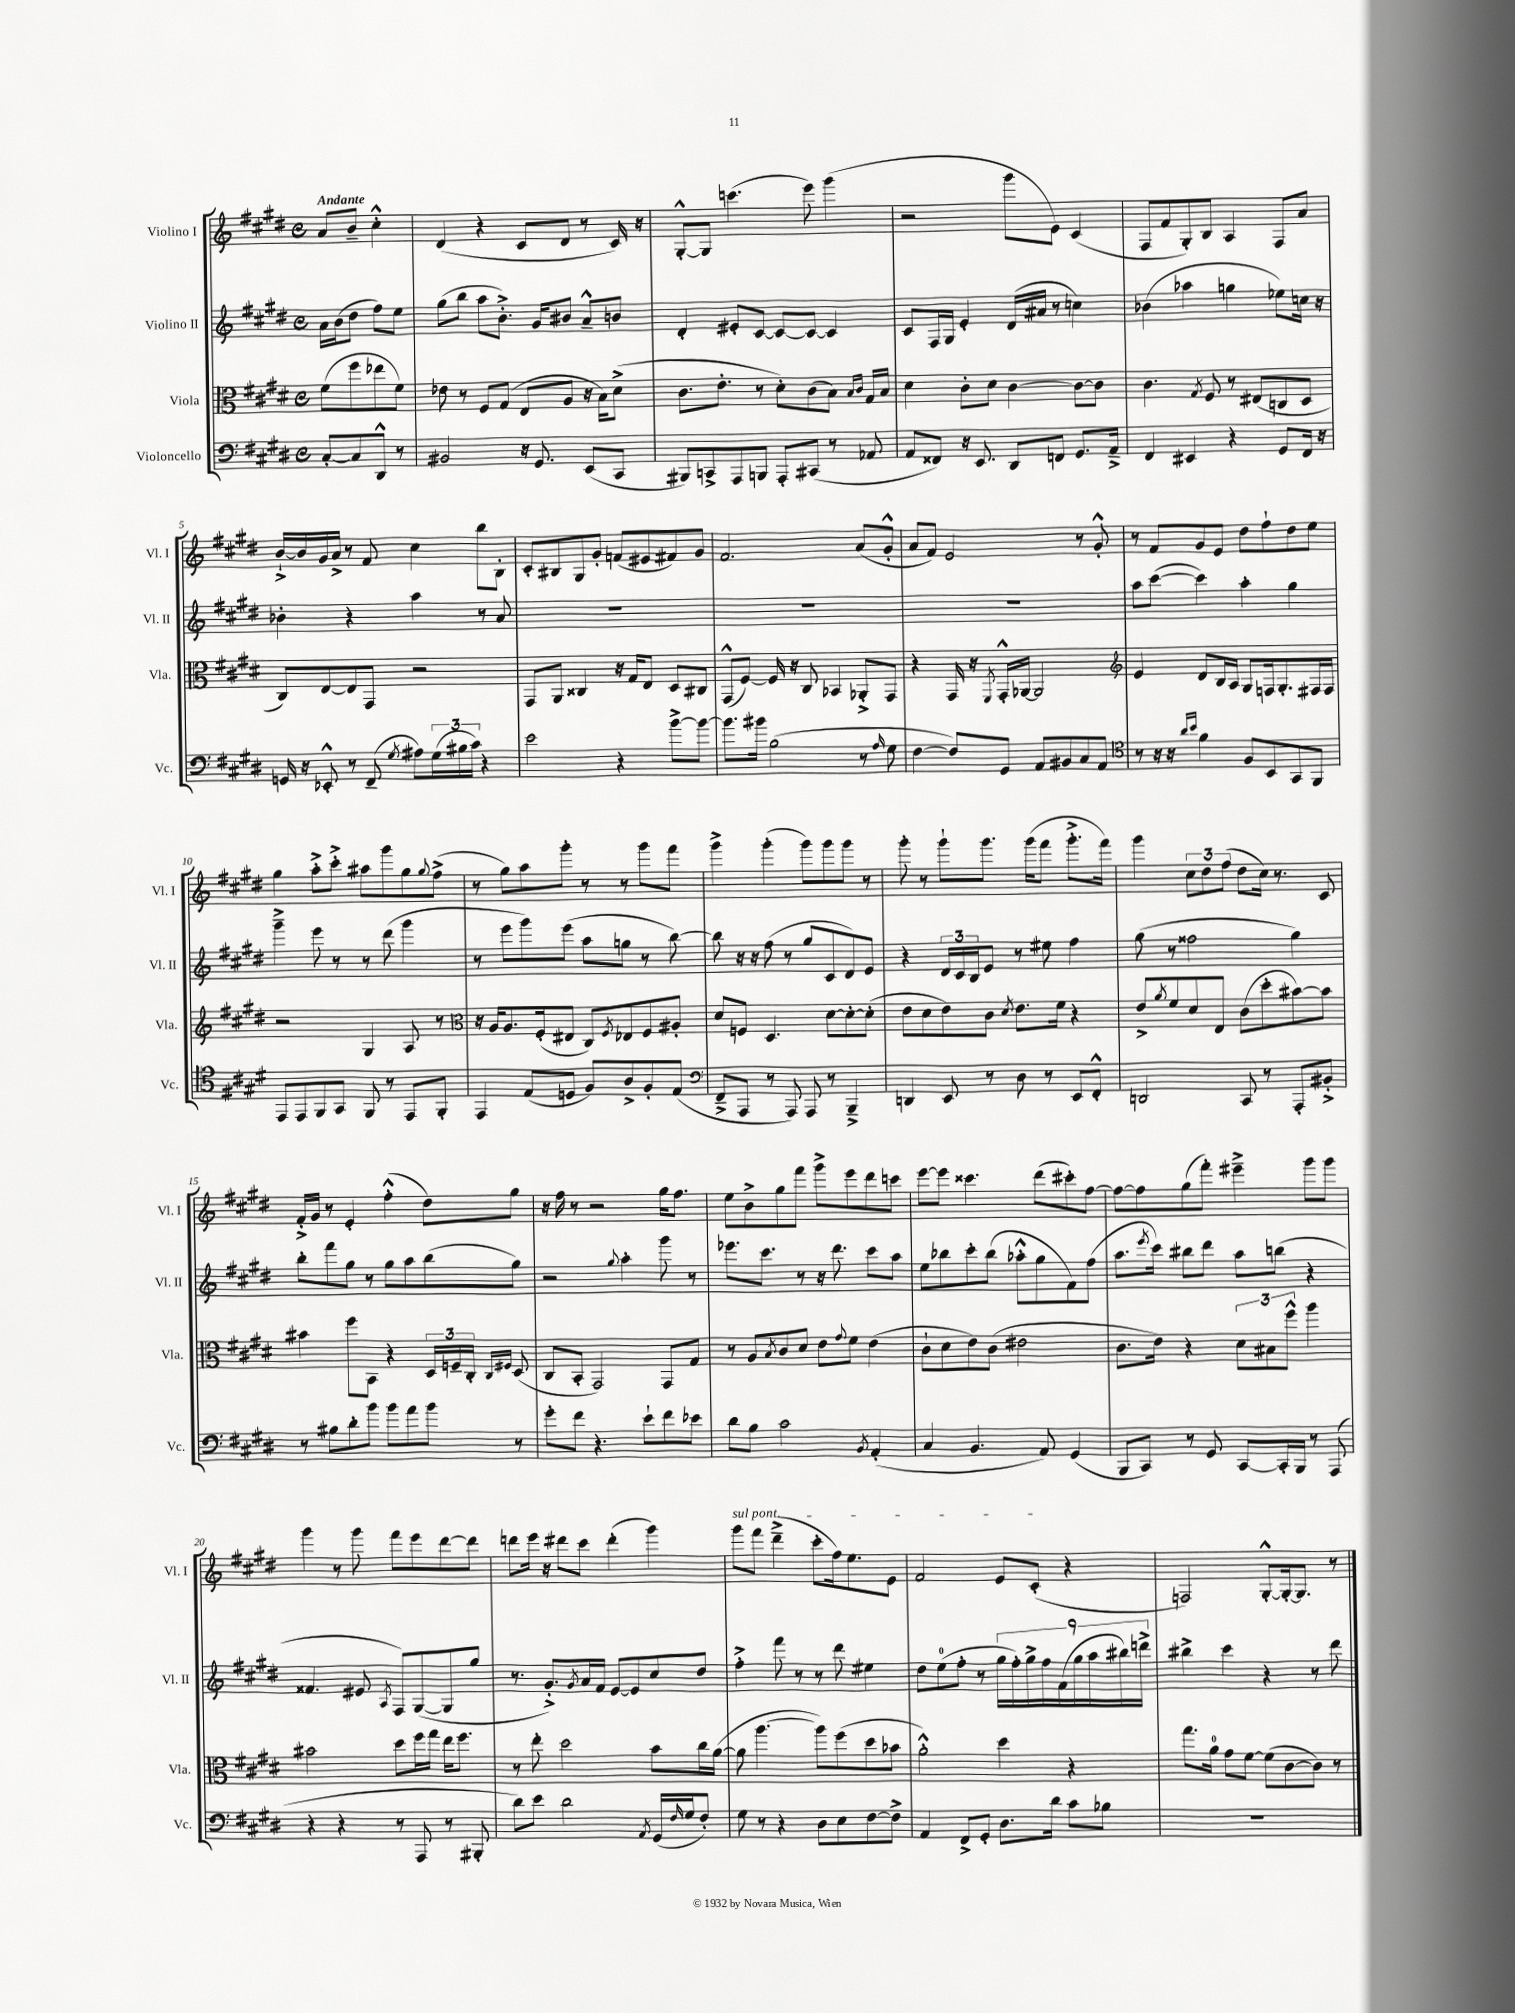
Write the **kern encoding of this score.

**kern	**kern	**kern	**kern
*part4	*part3	*part2	*part1
*staff4	*staff3	*staff2	*staff1
*I"Violoncello	*I"Viola	*I"Violino II	*I"Violino I
*I'Vc.	*I'Vla.	*I'Vl. II	*I'Vl. I
*clefF4	*clefC3	*clefG2	*clefG2
*k[f#c#g#d#]	*k[f#c#g#d#]	*k[f#c#g#d#]	*k[f#c#g#d#]
*M4/4	*M4/4	*M4/4	*M4/4
*met(c)	*met(c)	*met(c)	*met(c)
=	=	=	=
!	!	!	!LO:TX:a:B:t=Andante
[8C#'/L	(8f#\L	16a\LL	8a/L
.	.	(16b\J	.
8C#/]	8ff#\	8dd#\J	8b~/J
8DD#^^/J	8ee-X\	8ff#\L)	4cc#'^^\
8r	8f#\J)	8ee\J	.
=1	=1	=1	=1
2BB#X/	8e-X\	(8gg#\L	(4d#/
.	8r	8bb\J	.
.	8F#/L	8aa\L	4r
.	(8G#/J	8.b'^\J)	.
16r	8E/L	.	8c#/L
8.GG#/	.	16g#/KL	.
.	8A/J	8b#X/J	8d#/J
(8EE/L	16r	8a~^^/L	8r
.	16B\KL)	.	.
8CC#/J	(8d#^\J	8bn/J	16c#/)
.	.	.	16r
=2	=2	=2	=2
8BBB#X/L)	8.c#\L	4d#'/	[8G#'^^/L
8CCn^/	.	.	8G#/J]
.	8.e'\J	.	.
8AAA/	.	8e#X'/L	(4.cccn\
8BBBn/J	8r	[8c#/J	.
8AAA'/L	8d#'\L)	8c#/L_	.
(8CC#X/J	(8c#\	8c#/J_	8eee\)
8r	8B\J)	4c#/]	(4ggg#\
.	16qqB/LL	.	.
.	16qqc#/JJ	.	.
8AA-X/	16G#/LL	.	.
.	16B/JJ	.	.
=3	=3	=3	=3
8AA/L	4d#\	8c#/L	2r
8FF##X/J)	.	16F#/L	.
.	.	16G#/JJ	.
16r	8c#'\L	4e'/	.
8.EE/	.	.	.
.	8d#\J	.	.
8DD#/L	[4c#\	(16d#/LL	8ggg#\L
.	.	16a#X/JJ	.
8FFn/J	.	8r	8e\J)
8.GG#/L	8c#\L_	4ccn\)	(4c#/
.	8c#\J]	.	.
16AA~^/Jk	.	.	.
=4	=4	=4	=4
4FF#/	4.c#\	(4b-X\	8F#/L
.	.	.	8f#/
4EE#X/	.	4aa-X\	8G#'/)
.	8qG#/	.	.
.	8F#/	.	8B/J
4r	8r	4ggn\	4A/
.	(8E#X/L	.	.
8GG#/L	8Cn/	8ee-X\L)	8F#/L
16FF#/Jk	8D#/J	16ccn\Jk	8a/J
16r	.	16r	.
!!LO:LB:g=z
=5	=5	=5	=5
16GGn/	8C#/L)	4b-X'\	[16b`^/LL
16r	.	.	16b/]
8EE-X'^^/	[8E/	.	16g#/
.	.	.	16a^/JJ
8r	8E/]	4r	8r
(8FF#~/	8GG#/J	.	8f#/
8qG#/	.	.	.
8A#X\L)	2r	4aa\	4cc#\
(24G#\L	.	.	.
24B#X\	.	.	.
24c#\JJ)	.	.	.
4r	.	8r	8bb\L
.	.	8a/	8B'\J
=6	=6	=6	=6
2e\	8GG#/L	1r	8c#'/L
.	8AA/J	.	8B#X/
.	4C##X/	.	8G#/
.	.	.	8g#'/J
4r	16r	.	(8fn/L
.	16G#/KL	.	.
.	8E/J	.	8e#X/
[8b^\L	8D#/L	.	8f#X/)
8b\J_	8C#X/J	.	8g#/J
=7	=7	=7	=7
8.b\L]	(8GG#^^/L	1r	2.f#/
.	[8F#/J)	.	.
16b#X\Jk	.	.	.
(2B\	16F#/]	.	.
.	16r	.	.
.	8C#/	.	.
.	4BB-X/	.	.
8r	8AA-X'^/L	.	(8a/L
16qqA/	.	.	.
8G#\	8GG#/J	.	8g#'^^/J
=8	=8	=8	=8
[4F#\	4r	1r	8a/L
.	.	.	8f#/J)
8F#/L])	16GG#/	.	2e/
.	16r	.	.
.	8qFF#/	.	.
8GG#/J	16GG#'^^/LL	.	.
.	[16AA-X/JJ	.	.
8AA/L	2AA-/]	.	.
8BB#X/	.	.	.
8C#/	.	.	8r
8AA/J	.	.	8g#'^^/
=9	=9	=9	=9
*clefC4	*clefG2	*	*
8r	4e/	8aa\L	8r
16r	.	([8ccc#\J	8f#/L
16r	.	.	.
16qqa/LL	.	.	.
16qqb/JJ	.	.	.
4f#\	8d#/L	4ccc#\])	8g#/
.	16B/L	.	8e/J
.	16A/JJ	.	.
8F#/L	8G#/L	4aa'\	8dd#\L
8BB/	16Fn/k	.	8ff#`\
.	8.G#'/	.	.
8GG#/	.	4gg#\	8dd#\
8FF#/J	16F#X/L	.	8ee\J
.	16F#/JJ	.	.
!!LO:LB:g=z
=10	=10	=10	=10
8EE/L	2r	4ggg#~^\	4gg#\
8EE/	.	.	.
8FF#/	.	8eee\	8aa'^\L
8GG#/J	.	8r	8ccc#'^\J
8FF#/	4G#/	8r	8aa#X\L
8r	.	(8ddd#\	8ggg#\
8EE/L	8A/	4ggg#\	8gg#\
.	.	.	8qqgg#/
8FF#'/J	8r	.	(8ff#^\J
=11	=11	=11	=11
*	*clefC3	*	*
4EE/	16r	8r	8r
.	16A/KL	.	.
.	8.A/	8eee\L	8gg#\L)
(8E/L	.	8ggg#\)	8aa\
.	(16F#'/k	.	.
8Dn/J	8E#X/J	(8eee\J	8ggg#'\J
8F#/L)	8C#/L)	8aa\L	8r
.	8qF#/	.	.
8A^/	8E-X/	8ggn\J	8r
8F#'/	8F#/	8r	8ggg#\L
(8E/J	8A#X'/J	[8bb\)	8fff#\J
=12	=12	=12	=12
*clefF4	*	*	*
8FF#~^/L	8d#/L	8bb\]	4ggg#^\
8AAA/J	8Fn/J	16r	.
.	.	16r	.
8r	4.D#/	(8ff#\	(4ggg#'\
8AAA/)	.	8r	.
8AAA/	.	8gg#/L	8ggg#\L)
8r	[8d#\L	8c#/	8ggg#\
4BBB~^/	8d#'\_	8d#/)	8ggg#\J
.	(8d#'\J]	8e/J	8r
=13	=13	=13	=13
4DDn/	8e\L	4r	8ggg#'\
.	8d#\	.	8r
8EE/	8e\)	24d#/LL	8ggg#`\L
.	.	24c#/	.
.	.	24B/J	.
8r	8c#\J	8e/J	8.ggg#\J
.	8qd#/	.	.
8D#\	8.e\L	8r	.
.	.	.	(16ggg#\KL
8r	.	8ee#X\	8fff#\J
.	16f#\Jk	.	.
8EE/L	4r	4ff#\	8.ggg#'^\L
8FF#'^^/J	.	.	.
.	.	.	16fff#\Jk)
=14	=14	=14	=14
2DDn/	8e^/L	(8gg#\	4ggg#\
.	8qa/	.	.
.	8f#/	8r	.
.	8d#/	2ff##X\	12cc#\L
.	.	.	12dd#\
.	8E/J	.	.
.	.	.	(12ff#\J
8CC#/	(8c#\L	.	8dd#\L
8r	8dd#'\	.	16cc#\Jk)
.	.	.	8.r
8AAA'/L	[8b#X\)	4gg#\)	.
8BB#X'^/J	8b#\J]	.	8c#/
!!LO:LB:g=z
=15	=15	=15	=15
8r	4b#X\	8bb'\L	16f#'^/LL
.	.	.	16g#/JJ
8B#X\L	.	8fff#\	8r
8d#'\	8ff#\L	8gg#\J	4e'/
8b\J	8BB\J	8r	.
8b\L	4r	8gg#\L	(4ff#'^^\
8a\	.	8aa\	.
8b\J	24D#/LL	(8bb\	8dd#\L)
.	24Fn~/	.	.
.	24C#'/JJ	.	.
.	16qqC#/LL	.	.
.	16qqF#X/JJ	.	.
8r	(8D#/	8gg#\J)	8gg#\J
=16	=16	=16	=16
8g#'\L	8C#/L	2r	16r
.	.	.	16ff#\
8f#\J	8BB'/J	.	8r
4.r	2GG#/)	.	2r
.	.	8qqgg#/	.
.	.	4aa'\	.
8e`\L	.	.	.
8f#\	8GG#/L	8ggg#\	16gg#\KL
.	.	.	8.ff#\J
8e-X\J	8G#/J	8r	.
=17	=17	=17	=17
8d#\L	8r	8.eee-X\L	8ee\L
8B\J	8A/L	.	8b^\
.	.	8.ccc#\J	.
.	8qB/	.	.
2c#\	8c#/	.	8gg#\
.	8d#/J	8r	8fff#\J
.	8e\L	16r	8ggg#^\L
.	.	8.ddd#\	.
.	8qqg#/	.	.
.	8f#\J	.	8eee\
8qBB/	.	.	.
(4AA'/	(4e\	8ccc#\L	8ddd#\
.	.	8aa\J	8cccn\J
=18	=18	=18	=18
4C#/	8c#`\L	8ee\L	[8eee\L
.	8d#\	8bb-X\	8eee\J]
4.BB/	8e\)	8ccc#'\	4.ccc##X\
.	(8c#\J	(8bb-\J	.
.	2e#X\	8aa-X'^^\L	.
8AA/)	.	8gg#\	(8ddd#\L
(4GG#/	.	8f#\)	8ccc#X'\)
.	.	(8ff#\J	[8ff#\J
=19	=19	=19	=19
8BBB/L	8.c#\L	8.aa\L	8ff#\L_
8CC#/J)	.	.	8ff#\]
.	.	8qeee/	.
.	16e\Jk)	16ccc#\Jk)	.
8r	4r	8bb#X\L	(8gg#\
8GG#/	.	8ddd#\J	8fff#'\J)
[8CC#/L	12d#\L	8aa\L	4eee#X~^\
.	12B#X\	.	.
16CC#'/L]	.	(8bbn\J	.
.	12ff#^^\J	.	.
16BBB/JJ	.	.	.
8r	4aa\	4r	8ggg#\L
(8AAA/	.	.	8ggg#\J
!!LO:LB:g=z
=20	=20	=20	=20
4r	2b#X\	4.f##X/	4ggg#\
4r	.	.	8r
.	.	8e#X/	8ggg#\
.	.	8qA/	.
8r	8dd#\L	8F#/L)	8fff#\L
8AAA/	16ff#\L	([8G#/	8eee\
.	16gg#\JJ	.	.
8r	16ee\KL	8G#/]	[8ddd#\
.	8.ff#\J	.	.
8BBB#X'/	.	8gg#/J	8ddd#\J]
=21	=21	=21	=21
8d#\L)	8r	8.r	8dddn\L
8e\J	8ee'\	.	16eee\Jk
.	.	8.g#'^/L)	16r
2d#\	2dd#\	.	8ddd#X\L
.	.	8qg#/	.
.	.	16a/L	8ccc#\J
.	.	16f#/JJ	.
.	.	[8e/L	(4ddd#'\
.	.	8e/]	.
8qAA/	.	.	.
(16GG#/LL	8b\L	8cc#/	4ggg#\)
16qqF#/	.	.	.
16G#/J	.	.	.
8F#'/J)	16cc#\L	8dd#/J	.
.	([16a\JJ	.	.
=22	=22	=22	=22
!	!	!	!LO:TX:a:i:t=sul pont.
8G#\	8a\]	4ff#'^\	8ggg#\L
8r	[4.aa\	.	8fff#\J
4r	.	8fff#\	(4ddd#~^\
.	.	8r	.
8D#\L	8aa\L])	8r	8ccc#'\L
8E\	(8ff#\	8ddd#\	16ff#\k)
.	.	.	8.ee\
[8F#\	8dd#\	4ee#X\	.
8F#^\J]	8b-X\J	.	8e\J
=23	=23	=23	=23
4AA/	2a'^^\)	8dd#\L	2f#/
.	.	(8ee\	.
8FF#^/L	.	8ff#'\J	.
8GG#'/J	.	8r	.
8.D#\L	4dd#\	18gg#\LL	8e/L
.	.	18ff#'\)	.
.	.	18gg#^\	.
.	.	.	(8c#'/J
.	.	18ff#\	.
16d#\Jk	.	.	.
.	.	(18f#\	.
8c#\L	4r	.	4r
.	.	18gg#\	.
.	.	18aa\	.
8B-X\J	.	.	.
.	.	18bb#X\)	.
.	.	18dddn^\JJ	.
=24	=24	=24	=24
1r	8.gg#\L	4bb#X^\	2Fn/)
.	16a\Jk	.	.
.	8g#\L	4ccc#\	.
.	[8f#\J	.	.
.	(8f#\L]	4r	[8G#'^^/L
.	[8c#\	.	16G#'/k_
.	.	.	8.G#/J]
.	8c#\J])	8r	.
.	8r	8ddd#\	8r
==	==	==	==
*-	*-	*-	*-
